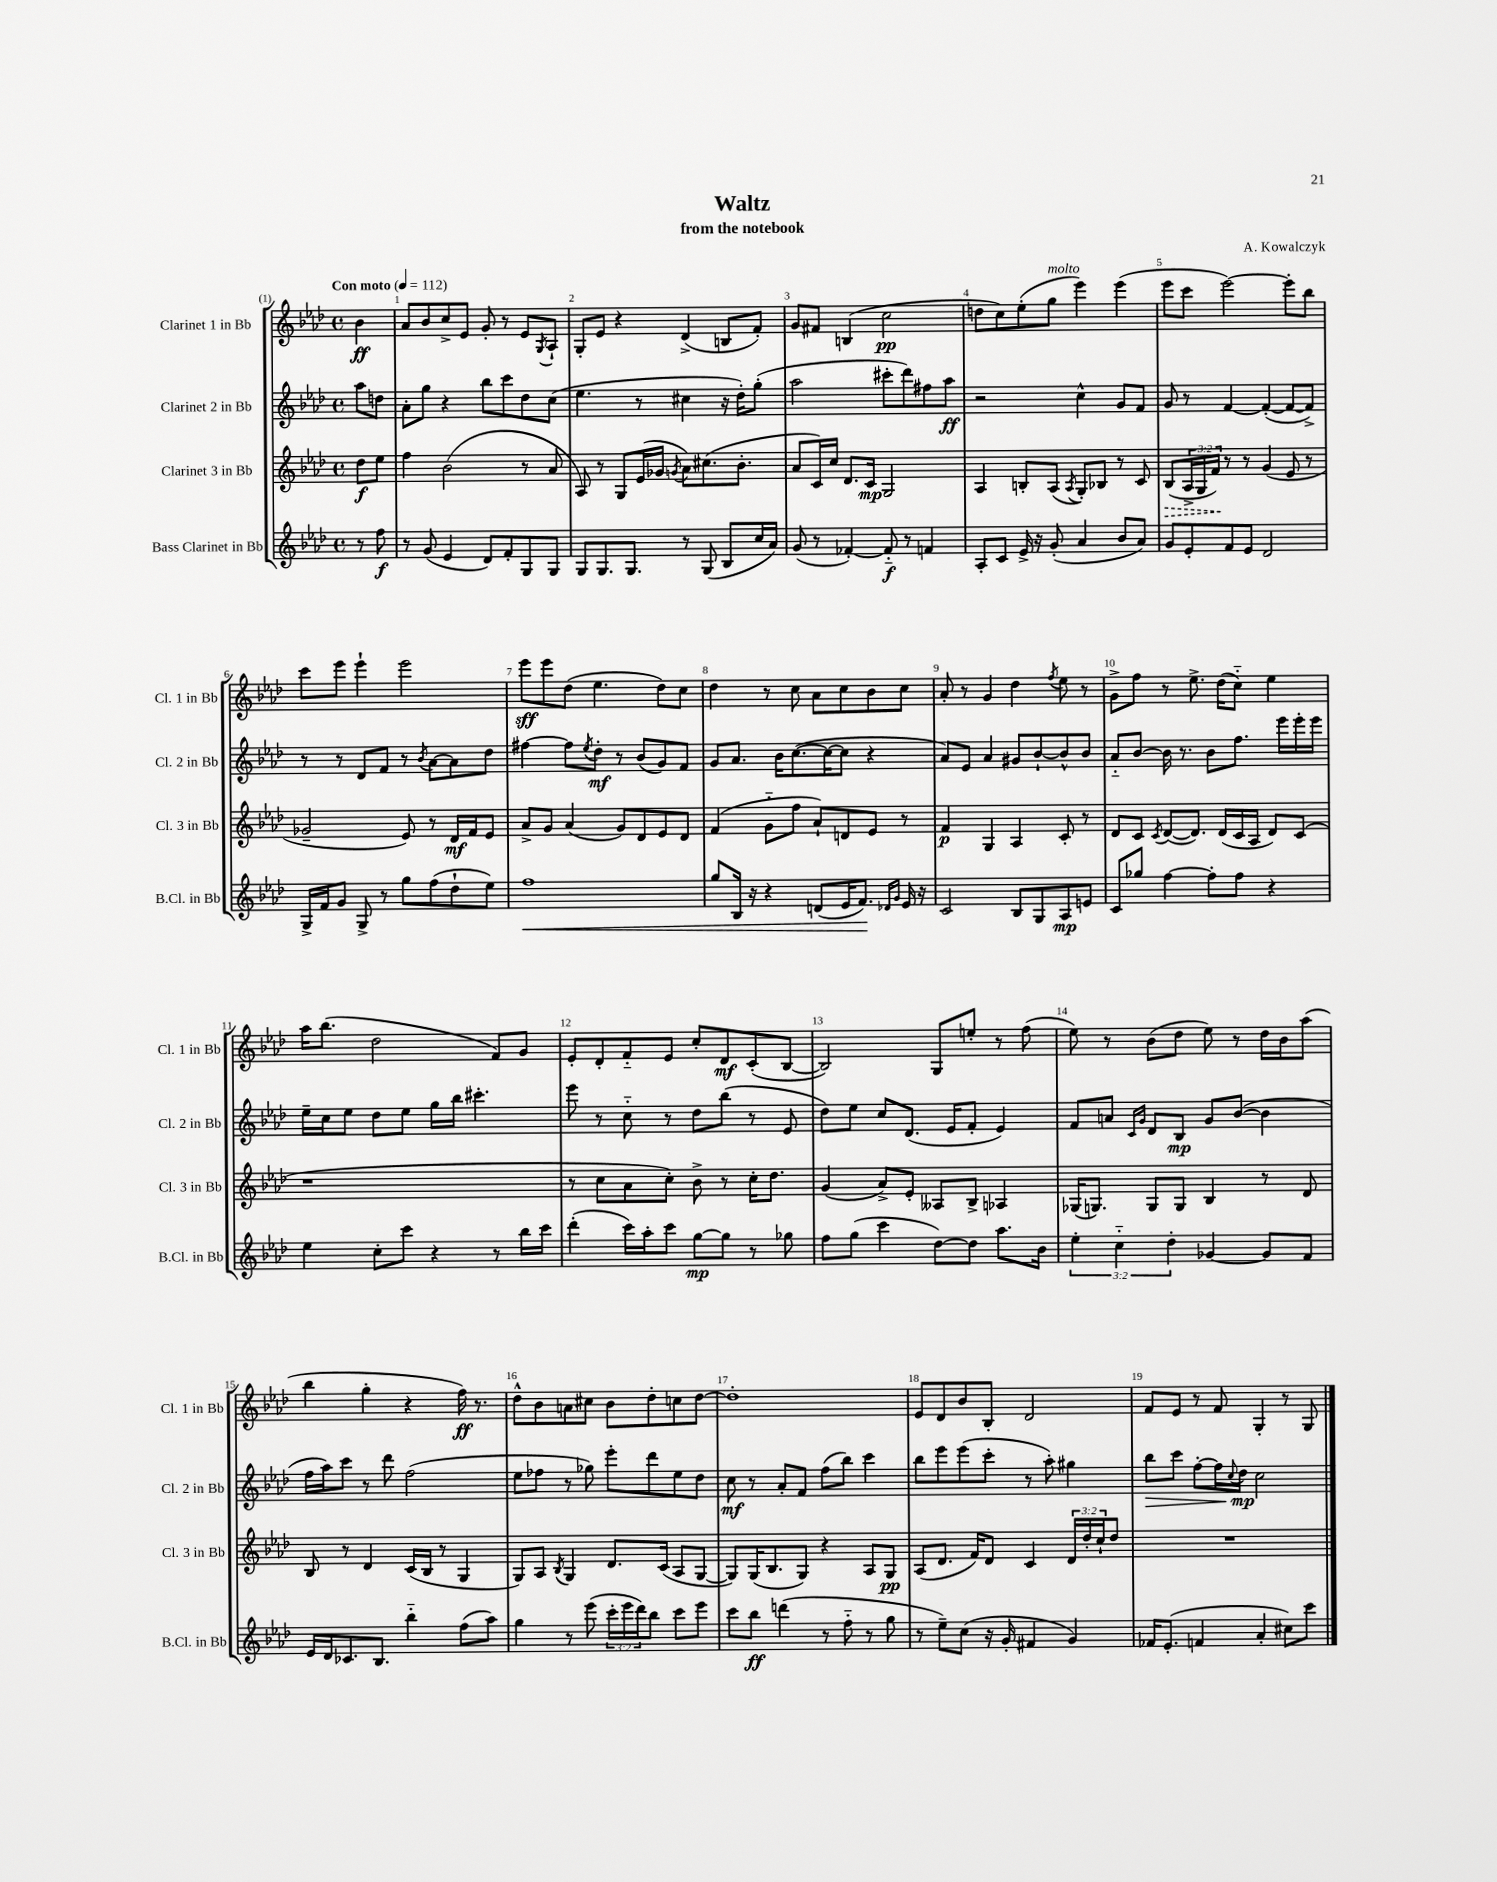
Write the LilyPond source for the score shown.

\header { title = "Waltz" composer = "A. Kowalczyk" subtitle = "from the notebook" }
<<
\new StaffGroup <<
\new Staff = "s0" \with { instrumentName = "Clarinet 1 in Bb" shortInstrumentName = "Cl. 1 in Bb" } {
    \clef treble \key aes \major \defaultTimeSignature \time 4/4 \partial 4 \tempo "Con moto" 4 = 112
    bes'4\ff |
    aes'8 bes'8 c''8-> ees'8 g'8-. r8 ees'8 \acciaccatura { g8 } aes8-! |
    g8-. ees'8 r4 des'4->( b8 f'8-.) |
    g'8 fis'8 b4( c''2\pp |
    d''8 c''8) ees''8-.( g''8^\markup { \italic "molto" } ees'''4) ees'''4( |
    ees'''8 c'''8 ees'''2~) ees'''8-. bes''8 |
    c'''8 ees'''8 ees'''4-! ees'''2 |
    ees'''8\sff ees'''8 des''8( ees''4. des''8) c''8 |
    des''4 r8 c''8 aes'8 c''8 bes'8 c''8 |
    aes'8-. r8 g'4 des''4 \acciaccatura { f''8 } ees''8 r8 |
    g'8-> f''8 r8 ees''8.-> des''16( c''8-_) ees''4 |
    aes''16 bes''8.( des''2 f'8) g'8 |
    ees'8-. des'8-. f'8-_ ees'8 c''8-. des'8\mf c'8-.( bes8~ |
    bes2) g8 e''8-. r8 f''8( |
    ees''8) r8 bes'8( des''8 ees''8) r8 des''16 bes'16 aes''8( |
    bes''4 g''4-. r4 f''16\ff) r8. |
    des''8-^ bes'8 a'8 cis''8 bes'8 des''8-. c''8 des''8~ |
    des''1-. |
    ees'8 des'8 bes'8 bes8-. des'2 |
    f'8 ees'8 r8 f'8 g4-. r8 g8 \bar "|." |
}
\new Staff = "s1" \with { instrumentName = "Clarinet 2 in Bb" shortInstrumentName = "Cl. 2 in Bb" } {
    \clef treble \key aes \major \defaultTimeSignature \time 4/4 \partial 4
    aes''8 d''8 |
    aes'8-. g''8 r4 bes''8 c'''8 des''8 c''8( |
    ees''4. r8 cis''4 r16 des''16-.) g''8-.( |
    aes''2 cis'''8-. des'''8) fis''8 aes''8\ff |
    r2 c''4-^ g'8 f'8 |
    g'8 r8 f'4~ f'4~-.( f'8~ f'8->) |
    r8 r8 des'8 f'8 r8 \acciaccatura { bes'8 } aes'8~ aes'8 des''8 |
    fis''4~ fis''8 \acciaccatura { ees''8 } des''8-.\mf r8 bes'8( g'8) f'8 |
    g'8 aes'8. bes'16 c''8.~( c''16~ c''8 r4 |
    aes'8) ees'8 aes'4 gis'8 bes'8~-! bes'8-^ bes'8 |
    aes'8-_ bes'8~ bes'16 r8. bes'8 f''8. ees'''16 ees'''16-. ees'''16 |
    ees''16-- c''16 ees''8 des''8 ees''8 g''16 bes''16 cis'''4.-. |
    ees'''8 r8 c''8-_ r8 des''8 bes''8( r8 ees'8 |
    des''8) ees''8 c''8 des'8.( ees'16 f'8-. ees'4) |
    f'8 a'8 \grace { c'16 g'16 } des'8 bes8\mp g'8 bes'8~( bes'4 |
    f''16 aes''16) c'''8 r8 des'''8 f''2( |
    ees''8 fes''8 r8 ges''8) ees'''8-. des'''8 ees''8 des''8 |
    c''8\mf r8 aes'8-. f'8 f''8( bes''8) c'''4 |
    bes''8 ees'''8 ees'''8( c'''8-. r8 aes''8-.) gis''4 |
    bes''8\> c'''8 f''8~-. f''16 \appoggiatura { c''8 } des''16\mp\! c''2 \bar "|." |
}
\new Staff = "s2" \with { instrumentName = "Clarinet 3 in Bb" shortInstrumentName = "Cl. 3 in Bb" } {
    \clef treble \key aes \major \defaultTimeSignature \time 4/4 \override Staff.TupletNumber.text = #tuplet-number::calc-fraction-text \partial 4
    des''8\f ees''8 |
    f''4 bes'2( r8 aes'8 |
    aes8) r8 g8 ees'16( ges'16 \acciaccatura { g'8 } aes'8) cis''8.( bes'8.-. |
    aes'8 c'16) c''16 des'8. c'16\mp g2 |
    aes4 b8-. aes8( \acciaccatura { aes8 } g8-.) bes8 r8 c'8 |
    \once \override Hairpin.style = #'dashed-line bes8\>( \tuplet 3/2 { aes16-> g16 f'16\!) } r8 r8 g'4( ees'8 r8 |
    ges'2-- ees'8) r8 des'16\mf f'16 ees'8 |
    aes'8-> g'8 aes'4( g'8) des'8 ees'8 des'8 |
    f'4( g'8-_ f''8 aes'8-!) d'8 ees'8 r8 |
    f'4\p g4 aes4 c'8-. r8 |
    des'8 c'8 \acciaccatura { c'8 } des'8~( des'8.) des'16( c'16 aes16 des'8) c'8( |
    r1 |
    r8 c''8 aes'8 c''8-.) bes'8-> r8 c''16-. des''8. |
    g'4( aes'8->) ees'8-. aeses8 bes8-> aes4 |
    ges16( g8.) g8 g8 bes4 r8 des'8 |
    bes8 r8 des'4 c'16( bes16 r8 g4 |
    g8) aes8 \acciaccatura { bes8 } g4 des'8. c'16( aes8 g8~ |
    g8) g16( bes8. g8) r4 aes8 g8\pp |
    aes8( des'8. f'16) des'8 c'4 \tuplet 3/2 { des'16 des''16-. c''16-! } des''8 |
    R1 \bar "|." |
}
\new Staff = "s3" \with { instrumentName = "Bass Clarinet in Bb" shortInstrumentName = "B.Cl. in Bb" } {
    \clef treble \key aes \major \defaultTimeSignature \time 4/4 \override Staff.TupletNumber.text = #tuplet-number::calc-fraction-text \partial 4
    r8 f''8\f |
    r8 g'8( ees'4 des'8) f'8-. g8 g8 |
    g8 g8. g8. r8 g8( bes8 c''16 aes'16) |
    g'8( r8 fes'4~-.) fes'8-_\f r8 f'4 |
    aes8-. c'8 ees'16-> r16 g'8-.( aes'4 bes'8 aes'8) |
    g'8 ees'8-. f'8 ees'8 des'2 |
    g16-> f'16 g'8 g8-> r8 g''8 f''8( des''8-! ees''8) |
    f''1\< |
    g''8 bes16 r16 r4 d'8( ees'16 f'8.\!) \grace { des'16 g'16 } ees'16 r16 |
    c'2 bes8 g8 aes8\mp e'8 |
    c'8 ges''8 f''4~ f''8-. f''8 r4 |
    ees''4 c''8-. c'''8 r4 r8 bes''16 c'''16 |
    des'''4-.( c'''16) aes''16-. c'''8 g''8~\mp g''8 r8 ges''8 |
    f''8 g''8( c'''4 des''8~) des''8 aes''8. bes'16 |
    \tuplet 3/2 { ees''4-. c''4-_ des''4-. } ges'4~ ges'8 f'8 |
    ees'16 des'16 ces'8. bes8. bes''4-_ f''8( aes''8) |
    g''4 r8 ees'''8( \tuplet 3/2 { c'''16-. ees'''16 des'''16) } bes''8 c'''8 ees'''8 |
    c'''8 bes''8\ff d'''4( r8 f''8-_ r8 g''8 |
    r8 ees''8--) c''8( r16 g'16-. fis'4 g'4) |
    fes'16 ees'8.-.( f'4 aes'4-. cis''8) c'''8 \bar "|." |
}
>>
>>
\layout { \context { \Score \override BarNumber.break-visibility = ##(#f #t #t) barNumberVisibility = #all-bar-numbers-visible } }
